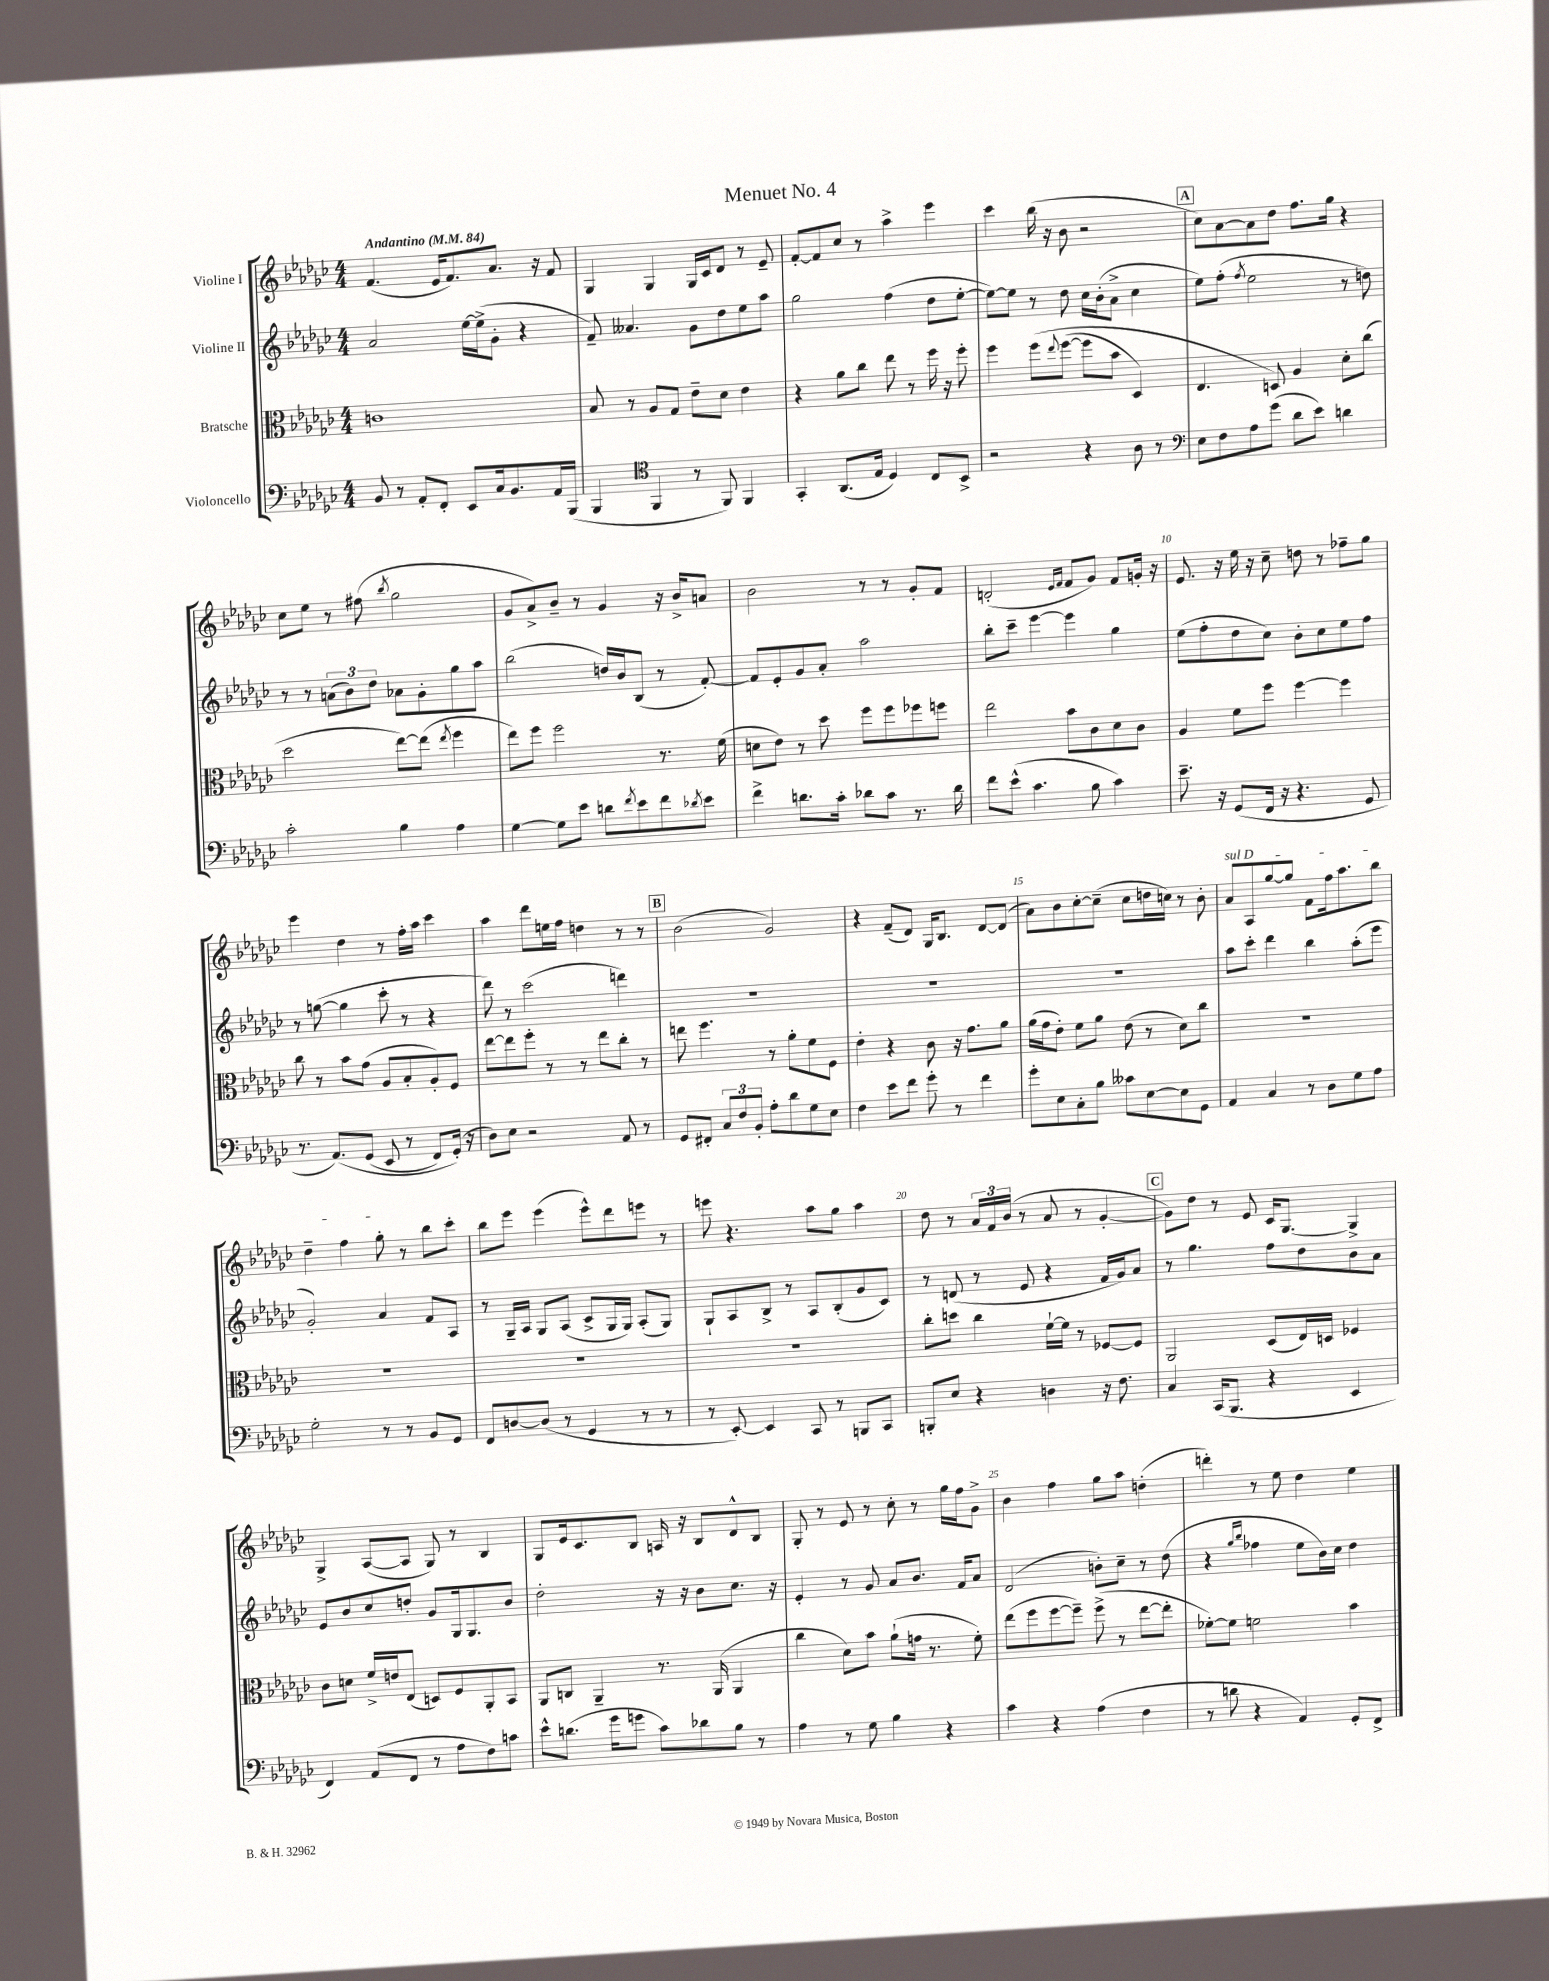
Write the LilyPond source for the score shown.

\header { title = "Menuet No. 4" }
<<
\new StaffGroup <<
\new Staff = "s0" \with { instrumentName = "Violine I" } {
    \clef treble \key ges \major \numericTimeSignature \time 4/4 \tempo "Andantino" 4 = 84
    f'4.( ees'16 f'8.) aes'8. r16 f'8 |
    ges4 ges4 ges16 ces'16 des'8 r8 ees'8-- |
    f'8~-. f'8 ces''8 r8 aes''4-> ees'''4 |
    ces'''4 bes''16( r16 bes'8 r2 |
    \mark \markup { \box "A" } ces''8) aes'8~ aes'8 des''8 f''8. ges''16 r4 |
    ces''8 ees''8 r8 fis''8( \acciaccatura { bes''8 } ges''2 |
    ges'8 aes'8->) bes'8-- r8 ges'4 r16 bes'16-> a'8 |
    bes'2 r8 r8 ges'8-. f'8 |
    d'2-.( \grace { ees'16 f'16 } f'8 ges'8) f'8 g'16-. r16 |
    ees'8. r16 ees''16 r16 ces''8-- d''8 r8 fes''8-- ges''8 |
    ees'''4 des''4 r8 f''16-. aes''16 ces'''4 |
    aes''4 des'''8 e''16 f''16 d''4 r8 r8 |
    \mark \markup { \box "B" } bes'2( ges'2) |
    r4 f'8--( des'8) ges16 bes8. des'8~ des'8( |
    aes'8) bes'8 ces''8~-. ces''8--( ces''8 d''16 c''16) r8 bes'8-. |
    \once \override TextSpanner.bound-details.left.text = \markup { \italic "sul D" } aes'8\startTextSpan aes8 ges''8~ ges''8 f'8 f''16 aes''8. bes''8 |
    des''4-- f''4 ges''8-.\stopTextSpan r8 bes''8 ces'''8-. |
    bes''8 ees'''8 ees'''4( ees'''8-^) des'''8 e'''8 r8 |
    e'''8 r4. aes''8 ges''8 aes''4 |
    des''8 r8 \tuplet 3/2 { aes'16 f'16 bes'16( } r8 aes'8 r8 ges'4~-. |
    \mark \markup { \box "C" } ges'8) des''8 r8 ees'8 ces'16 ges8.~ ges4-> |
    ges4-> aes8~( aes8 ges8) r8 bes4 |
    ges8 ees'16 ces'8. bes8 a16 r16 bes8 des'8-^ bes8 |
    ges8-. r8 ees'8 r8 ces''8-. r8 ges''16 f''16 ges'8-> |
    bes'4 f''4 ges''8 aes''8 d''4-.( |
    d'''4-.) r8 ees''8 des''4 ees''4 \bar "|." |
}
\new Staff = "s1" \with { instrumentName = "Violine II" } {
    \clef treble \key ges \major \numericTimeSignature \time 4/4
    aes'2 ees''16~ ees''16->( ges'8-. r4 |
    f'8--) aeses'4. ges'8 des''8 ees''8 aes''8 |
    ges''2 f''4( des''8 ees''8~-. |
    ees''8~) ees''8 r8 des''8 ces''16 bes'16-.( aes'8-> ces''4 |
    \mark \markup { \box "A" } ees''8) f''8-.( \acciaccatura { f''8 } ees''2 r8 d''8) |
    r8 r8 \tuplet 3/2 { a'8( bes'8) des''8 } aes'8 ges'8-. ges''8 aes''8 |
    bes''2( d''16) bes'16 bes8( r8 f'8~-.) |
    f'8 ees'8-. ges'8 aes'8-. aes''2 |
    bes''8-. ces'''8-- ees'''4~ ees'''4 ges''4 |
    ees''8( f''8-. des''8 ces''8) bes'8-. ces''8 ees''8 f''8 |
    r8 g''8~( g''4 ces'''8-. r8 r4 |
    des'''8) r8 ces'''2( d'''4) |
    \mark \markup { \box "B" } R1 |
    R1 |
    R1 |
    aes''8 ces'''8-. des'''4 bes''4 aes''8-.( ees'''8 |
    ges'2-.) aes'4 f'8 aes8 |
    r8 ges16-- aes16 ges8 aes8( ces'8-> ges16 ges16) aes8-.( ges8) |
    ges8-! aes8 bes8-> r8 aes8 bes8-.( ges'8 ces'8) |
    r8 d'8( r8 ees'8 r4 f'16 ges'16) aes'8 |
    \mark \markup { \box "C" } r8 ges''4. f''8 des''8 bes'8 aes'8 |
    ees'8 bes'8 ces''8 d''8-. ges'8 ges16 ges8. bes'8 |
    des''2-. r16 r16 bes'8 ces''8. r16 |
    ees'4-. r8 ges'8 aes'8 bes'8. f'16 aes'8 |
    des'2( b'8-.) ces''8-- r8 des''8( |
    r4 \grace { ges''16 bes''16 } fes''4 ees''8 bes'16) ces''16 des''4 \bar "|." |
}
\new Staff = "s2" \with { instrumentName = "Bratsche" } {
    \clef alto \key ges \major \numericTimeSignature \time 4/4
    c'1 |
    bes8 r8 aes8 ges8 ees'8-- des'8 ees'4 |
    r4 aes'8 ces''8 ees''8 r8 f''16 r16 f''8-. |
    f''4 f''8\( \appoggiatura { ees''8 } f''8~( f''8 bes'8 des4) |
    \mark \markup { \box "A" } ees4. d8\) aes4 des'8-. ces''8( |
    des''2 ees''8~) ees''8( \acciaccatura { ees''8 } f''4 |
    ees''8) f''8 f''2 r8. f'16( |
    d'8 ees'8) r8 des''8 f''8 f''8 fes''8 f''8 |
    ees''2 bes'8 ces'8 des'8 ces'8 |
    aes4 f'8 f''8 f''4~ f''4 |
    ces''8 r8 bes'8 ges'8( aes8 bes8-. aes8-.) f8 |
    ees''8~ ees''8 f''8-. r8 r8 ees''8 ces''8-. r8 |
    \mark \markup { \box "B" } e''8 f''4. r8 aes'8-. f'8 f8 |
    ees'4-. r4 ces'8 r16 ges'8. aes'8 |
    aes'16( ges'16 ees'8-.) f'8 aes'8 ees'8( r8 des'8) ces''8 |
    R1 |
    R1 |
    R1 |
    R1 |
    ces''8-. d''8 ces''4 f'16~-! f'16 r8 fes8~ fes8 |
    \mark \markup { \box "C" } aes,2 des8( ees16) d16 fes4 |
    ces'8 d'8 f'16-> e'16 ees8( d8) f8 aes,8-. bes,8 |
    aes,8 c8 aes,4-- r8. aes,16( aes,4 |
    ces''4 des'8) bes'8 aes'8-!( g'16 r8. f'8-.) |
    ees''8( f''8 f''8~ f''8--) f''8->( r8 ees''8~ ees''8-. |
    fes'8~-.) fes'8 f'2 bes'4 \bar "|." |
}
\new Staff = "s3" \with { instrumentName = "Violoncello" } {
    \clef bass \key ges \major \numericTimeSignature \time 4/4
    bes,8 r8 aes,8-. f,8-. ees,8 ces16 bes,8. aes,16 bes,,16( |
    bes,,4 \clef tenor f,4 r8 f,8) f,4 |
    ges,4-. aes,8.( ees16 des4) ces8 bes,8-> |
    r2 r4 aes8 r8 |
    \mark \markup { \box "A" } \clef bass ees8 f8 aes8 ges'8( des'8 ees'8) d'4 |
    ces'2-. bes4 aes4 |
    ges4~ ges8 ees'8 d'8 \acciaccatura { f'8 } ees'8 f'8 \acciaccatura { des'8 } ees'8 |
    f'4-> d'8. ces'16-. des'8 ces'8 r8. des'16 |
    f'8 ees'8-^( ces'4. bes8 ces'4) |
    ees'8.-- r16 ges,8( f,16 r16 r4. ges,8 |
    r8. aes,8.)\( ges,8( ees,8 r8 f,8) ges,16-.(\) r16 |
    des8) ees8 r2 aes,8 r8 |
    \mark \markup { \box "B" } ges,8 fis,8-. \tuplet 3/2 { ces8 f8 bes,8-. } aes8-. des'8 ges8 ees8 |
    f4 ees'8 f'8 ges'8-. r8 f'4 |
    ges'8-. ees8 ces8-. bes8 ceses'8 ees8~ ees8 ges,8 |
    aes,4 ces4 r8 des8 ges8 aes8 |
    ges2-. r8 r8 bes,8 ges,8 |
    f,8 d8~ d8( r8 ges,4 r8 r8 |
    r8 ees,8~-.) ees,4 ces,8 r8 b,,8 ces,8 |
    b,,8-. ees8 r4 d4 r16 f8. |
    \mark \markup { \box "C" } ces4 ces,16( bes,,8. r4 ees,4 |
    f,4) aes,8( f,8 r8 aes8 f8) c'8 |
    ees'8-^ d'8.( ges'16 g'8 ces'8) des'8 bes8 r8 |
    aes4 r8 ges8 bes4 r4 |
    ces'4 r4 aes4( f4 |
    r8 d'8 r4 aes,4) ges,8-. f,8-> \bar "|." |
}
>>
>>
\layout { \context { \Score \override BarNumber.break-visibility = ##(#f #t #t) barNumberVisibility = #(every-nth-bar-number-visible 5) } }
